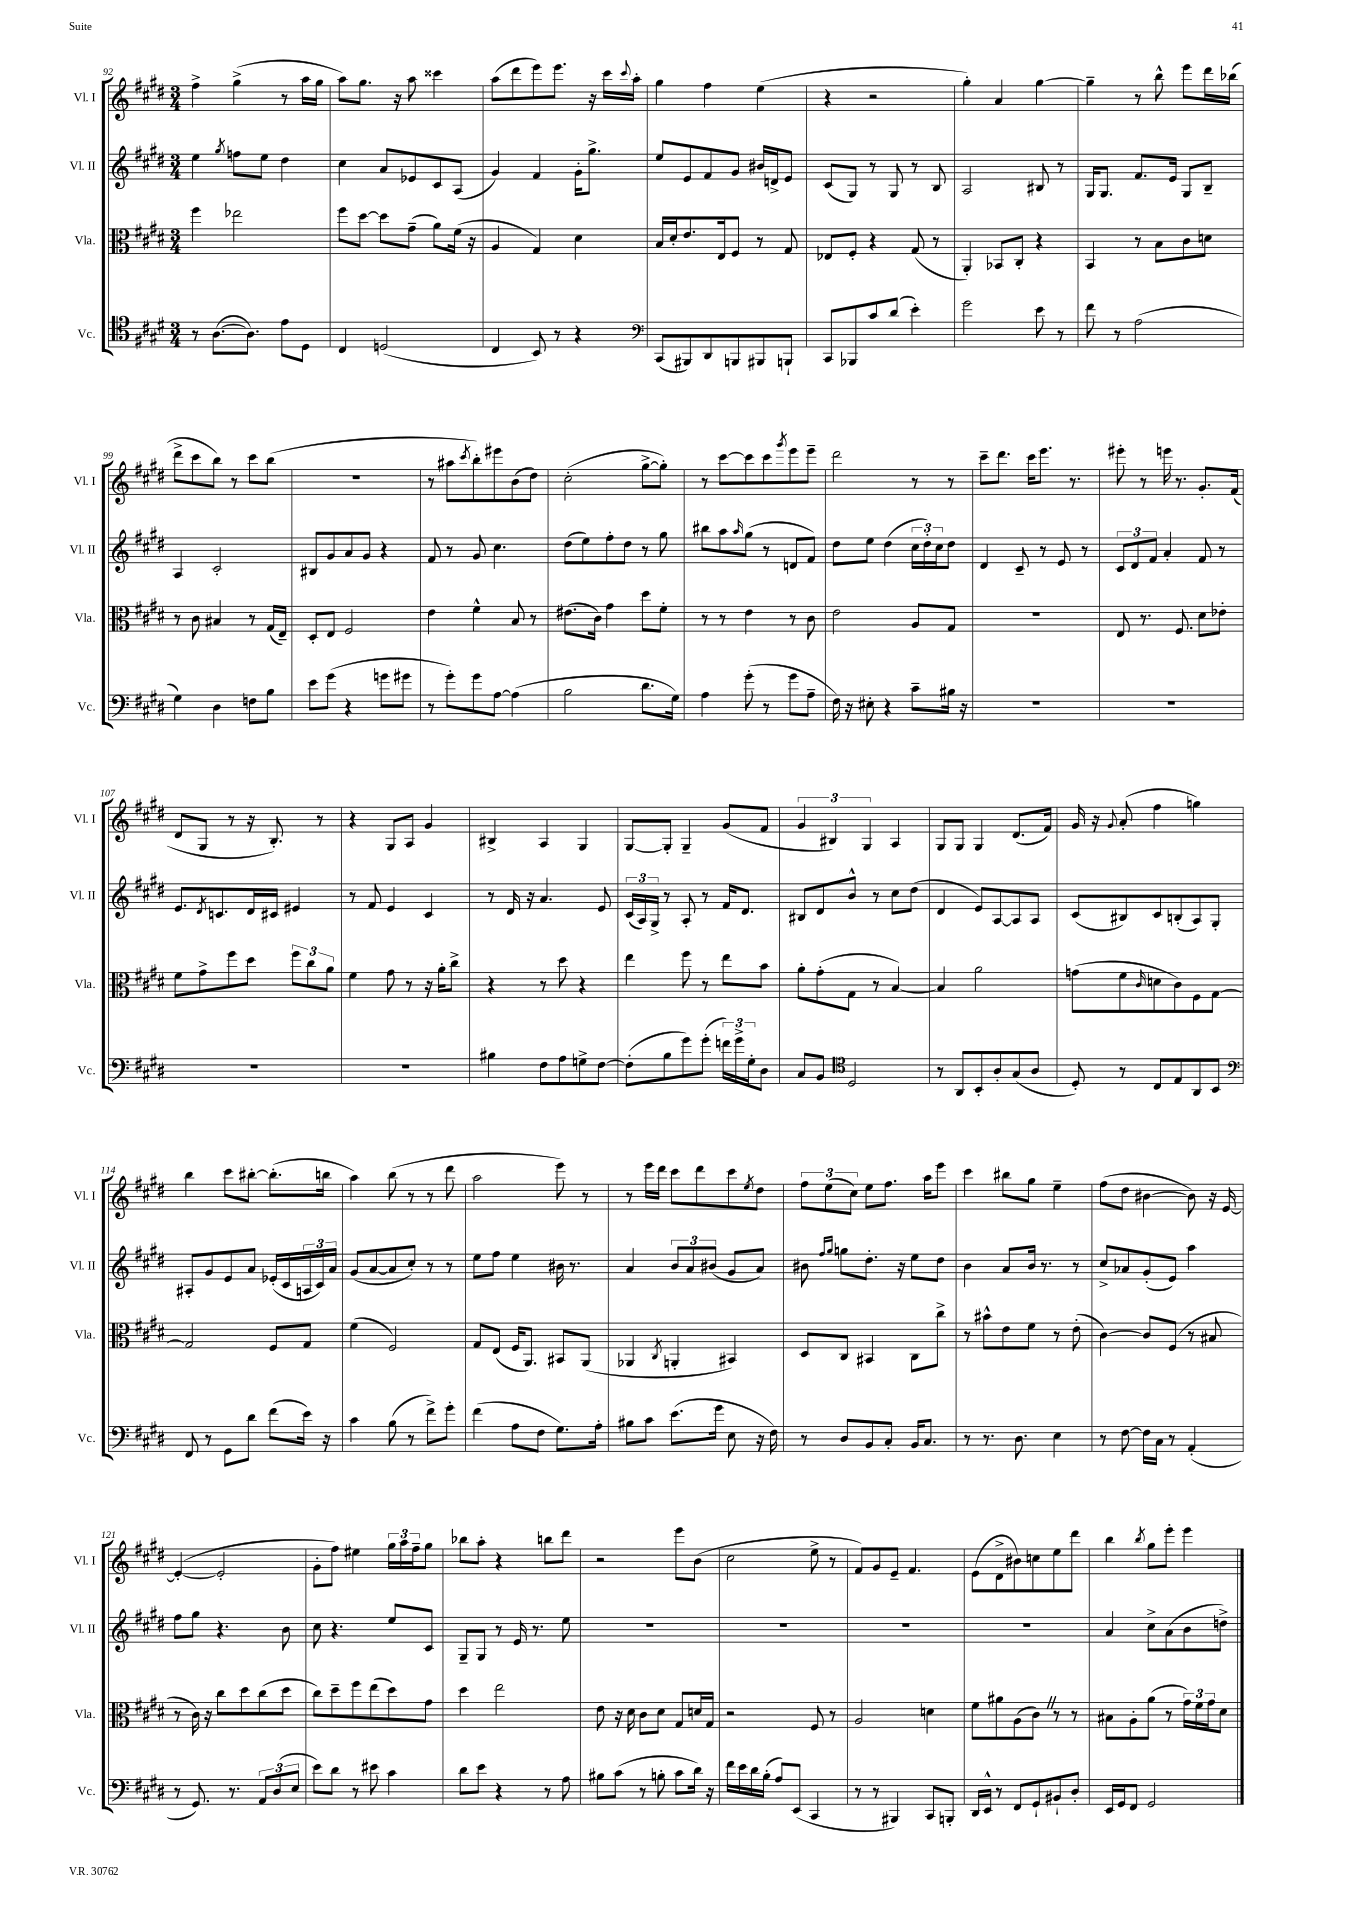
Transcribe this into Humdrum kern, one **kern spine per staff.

**kern	**kern	**kern	**kern
*part4	*part3	*part2	*part1
*staff4	*staff3	*staff2	*staff1
*I"Vc.	*I"Vla.	*I"Vl. II	*I"Vl. I
*I'Vc.	*I'Vla.	*I'Vl. II	*I'Vl. I
*clefC4	*clefC3	*clefG2	*clefG2
*k[f#c#g#d#]	*k[f#c#g#d#]	*k[f#c#g#d#]	*k[f#c#g#d#]
*M3/4	*M3/4	*M3/4	*M3/4
=92	=92	=92	=92
8r	4ff#\	4ee\	4ff#^\
([8.A\L	.	.	.
.	.	8qgg#/	.
.	2ee-X\	8ffn\L	(4gg#^\
8.A\J])	.	.	.
.	.	8ee\J	.
8e\L	.	4dd#\	8r
8D#\J	.	.	16aa\LL
.	.	.	16gg#\JJ
=93	=93	=93	=93
4C#/	8ff#\L	4cc#\	8aa\L)
.	[8dd#\J	.	8.gg#\J
(2Dn/	8dd#\L]	8a/L	.
.	.	.	16r
.	(8g#~\J	8e-X/	8aa\
.	8a\L)	8c#/	4ccc##X\
.	(16f#\Jk	(8A/J	.
.	16r	.	.
=94	=94	=94	=94
4C#/	4A/	4g#/)	(8aa\L
.	.	.	8ddd#\
8BB/)	4G#/)	4f#/	8eee\)
8r	.	.	8.eee\J
4r	4d#\	16g#'\KL	.
.	.	8.gg#^\J	16r
.	.	.	16ccc#\LL
.	.	.	8qqccc#/
.	.	.	16aa'\JJ
=95	=95	=95	=95
*clefF4	*	*	*
(8CC#/L	16B/LL	8ee/L	4gg#\
.	16d#'/J	.	.
8BBB#X/)	8.e/	8e/	.
8DD#/	.	8f#/	4ff#\
.	16E/k	.	.
8BBBn/	8F#/J	8g#/J	.
8BBB#X/	8r	16b#X/LL	(4ee\
.	.	16dn^/J	.
8BBBn`/J	8G#/	8e/J	.
=96	=96	=96	=96
8CC#/L	8E-X/L	(8c#/L	4r
8BBB-X/	8F#'/J	8G#/J)	.
8c#/	4r	8r	2r
(8d#/J	.	8G#/	.
4e'\)	(8G#/	8r	.
.	8r	8B/	.
=97	=97	=97	=97
2g#\	4AA'/)	2A/	4gg#'\)
.	8BB-X/L	.	4a/
.	8C#'/J	.	.
8e\	4r	8B#X/	[4gg#\
8r	.	8r	.
=98	=98	=98	=98
8f#\	4BB/	16G#/KL	4gg#~\]
.	.	8.G#/J	.
8r	.	.	.
(2A\	8r	8.f#/L	8r
.	8B\L	.	8bb^^\
.	.	16e/Jk	.
.	8c#\	8G#/L	8eee\L
.	8dn\J	8B~/J	16ddd#\L
.	.	.	(16bb-X\JJ
!!LO:LB:g=z
=99	=99	=99	=99
4G#\)	8r	4A/	8ddd#^\L
.	8c#\	.	8ccc#\
4D#\	4B#X/	2c#'/	8bb\J)
.	.	.	8r
8Fn\L	8r	.	8ccc#\L
8B\J	(16G#/LL	.	(8bb\J
.	16E~/JJ)	.	.
=100	=100	=100	=100
8e\L	8D#'/L	8B#X/L	2.r
(8g#\J	8E/J	8g#/	.
4r	2F#/	8a/	.
.	.	8g#/J	.
8gn\L	.	4r	.
8g#X\J	.	.	.
=101	=101	=101	=101
8r	4e\	8f#/	8r
8g#'\L)	.	8r	8aa#X\L
.	.	.	8qccc#/
8g#\	4f#^^\	8g#/	8bb'\)
[8A\J	.	4.cc#\	8eee#X\
(4A\]	8B/	.	(8b\
.	8r	.	8dd#\J)
=102	=102	=102	=102
2B\	(8.e#X\L	(8dd#\L	(2cc#'\
.	.	8ee\)	.
.	16c#\Jk)	.	.
.	4g#\	8ff#'\	.
.	.	8dd#\J	.
8.d#\L	8dd#\L	8r	[8gg#^\L
.	8f#'\J	8gg#\	8gg#'\J])
16G#\Jk)	.	.	.
=103	=103	=103	=103
4A\	8r	8bb#X\L	8r
.	8r	8aa\	[8ccc#\L
.	.	16qqaa/	.
(8g#'\	4e\	(8gg#\J	8ccc#\]
8r	.	8r	8ccc#\
.	.	.	8qggg#/
8g#\L	8r	8dn/L	8eee\
8A~\J	8c#\	8f#/J)	8eee~\J
=104	=104	=104	=104
16F#\)	2e\	8dd#\L	2ddd#\
16r	.	.	.
8E#X'\	.	8ee\J	.
4r	.	(4dd#\	.
8c#~\L	8A/L	24cc#\LL	8r
.	.	24dd#'\)	.
.	.	24cc#\J	.
16B#X\Jk	8G#/J	8dd#\J	8r
16r	.	.	.
=105	=105	=105	=105
2.r	2.r	4d#/	8ccc#~\L
.	.	.	8.ddd#\J
.	.	8c#~/	.
.	.	.	16ccc#\KL
.	.	8r	8.eee\J
.	.	8e/	.
.	.	.	8.r
.	.	8r	.
=106	=106	=106	=106
2.r	8E/	12c#/L	8eee#X'\
.	.	12d#/	.
.	8.r	.	8r
.	.	12f#/J	.
.	.	4a'/	16eeen\
.	8.F#/	.	8.r
.	8d#\L	8f#/	8.g#'/L
.	8e-X'\J	8r	.
.	.	.	(16f#/Jk
!!LO:LB:g=z
=107	=107	=107	=107
2.r	8f#\L	8.e/L	8d#/L
.	8g#^\	.	8G#/J
.	.	8qd#/	.
.	.	8.cn/	.
.	8ff#\	.	8r
.	8dd#\J	16d#/L	16r
.	.	16c#X/JJ	8.B'/)
.	12ff#\L	4e#X/	.
.	12cc#\	.	.
.	.	.	8r
.	12a\J	.	.
=108	=108	=108	=108
2.r	4f#\	8r	4r
.	.	8f#/	.
.	8g#\	4e/	8G#/L
.	8r	.	8A/J
.	16r	4c#/	4g#/
.	16a'\KL	.	.
.	8cc#^\J	.	.
=109	=109	=109	=109
4B#X\	4r	8r	4B#X^/
.	.	16d#/	.
.	.	16r	.
8F#\L	8r	4.a/	4A/
8A\	8dd#\	.	.
8Gn^\	4r	.	4G#/
[8F#\J	.	8e/	.
=110	=110	=110	=110
(8F#'\L]	4ee\	(24c#/LL	[8G#/L
.	.	24A/)	.
.	.	24G#^/JJ	.
8B\	.	8r	8G#'/J]
8g#\)	8ff#\	8A'/	4G#~/
(8g#'\J	8r	8r	.
24fn\LL)	8ee\L	16f#/KL	(8g#/L
24g#^\	.	.	.
.	.	8.d#/J	.
24G#'\J	.	.	.
8D#\J	8b\J	.	8f#/J
=111	=111	=111	=111
8C#/L	8a'\L	8B#X/L	6g#/
8BB/J	(8g#'\	8d#/	.
.	.	.	6B#X/)
*clefC4	*	*	*
2D#/	8G#\J	8b^^/J	.
.	.	.	6G#/
.	8r	8r	.
.	[4B/)	8cc#\L	4A/
.	.	(8dd#\J	.
=112	=112	=112	=112
8r	4B/]	4d#/	8G#/L
8AA/L	.	.	8G#/J
8BB'/	2a\	8e/L)	4G#/
8A'/	.	[8A/	.
(8G#/	.	8A/]	(8.d#/L
8A/J	.	8A/J	.
.	.	.	16f#/Jk)
=113	=113	=113	=113
8D#'/)	(8gn\L	(8c#/L	16g#/
.	.	.	16r
.	.	.	8qqg#/
8r	8f#\	8B#X/)	(8a'/
.	16qqc#/	.	.
8C#/L	8dn\	8c#/	4ff#\
8E/	8c#\)	(8Bn'/	.
8AA/	8F#\	8A/)	4ggn\)
8BB/J	[8G#\J	8G#'/J	.
!!LO:LB:g=z
=114	=114	=114	=114
*clefF4	*	*	*
8FF#/	2G#/]	8A#X'/L	4bb\
8r	.	8g#/	.
8GG#\L	.	8e/	8ccc#\L
8d#\J	.	8a/J	[8bb#X'\J
(8f#\L	8F#/L	(16e-X'/LL	(8.bb#'\L]
.	.	16c#/	.
16e\Jk)	8G#/J	24An/	.
.	.	24c#/)	.
16r	.	.	16bbn\Jk
.	.	24a/JJ	.
=115	=115	=115	=115
4c#\	(4f#\	(8g#/L	4aa\)
.	.	[8a/	.
(8B\	2F#/)	8a/]	(8bb\
8r	.	8cc#'/J)	8r
8f#^\L)	.	8r	8r
8g#'\J	.	8r	8ddd#\
=116	=116	=116	=116
(4f#\	8G#/L	8ee\L	2aa\
.	(8E/J	8ff#\J	.
8A\L	16F#/KL	4ee\	.
.	8.AA/J)	.	.
8F#\J	.	.	.
8.G#\L)	8BB#X/L	16b#X\	8eee\)
.	.	8.r	.
.	(8AA/J	.	8r
16A'\Jk	.	.	.
=117	=117	=117	=117
8B#X\L	4AA-X/	4a/	8r
8c#\J	.	.	16eee\LL
.	.	.	16ddd#\JJ
.	8qC#/	.	.
(8.e\L	4AAn'/	12b/L	8ccc#\L
.	.	12a/	.
.	.	.	8ddd#\
.	.	(12b#X/J	.
16g#\Jk	.	.	.
8E\	4BB#X/)	8g#/L	8ccc#\
.	.	.	8qee/
16r	.	8a/J)	8dd#\J
16F#\)	.	.	.
=118	=118	=118	=118
8r	8D#/L	8b#X\	12ff#\L
.	.	.	(12ee\
.	.	16qqff#/LL	.
.	.	16qqgg#/JJ	.
8D#/L	8C#/J	8ggn\L	.
.	.	.	12cc#\J)
8BB/	4BB#X/	8.dd#'\J	8ee\L
8C#'/J	.	.	8.ff#\J
.	.	16r	.
16BB/KL	8C#\L	8ee\L	.
8.C#/J	.	.	16aa\KL
.	8cc#^\J	8dd#\J	8eee\J
=119	=119	=119	=119
8r	8r	4b\	4ccc#\
8.r	8b#X^^\L	.	.
.	8e\	8a/L	8bb#X\L
8.D#\	.	.	.
.	8f#\J	16b/Jk	8gg#\J
.	.	8.r	.
4E\	8r	.	4ee~\
.	(8e'\	8r	.
=120	=120	=120	=120
8r	[4c#\)	8cc#^/L	(8ff#\L
[8F#\	.	8a-X/	8dd#\J
16F#\LL]	8c#/L]	(8g#'/	[4b#X\
16C#\JJ	.	.	.
8r	(8F#/J	8e/J)	.
(4AA'/	8r	4aa\	8b#\])
.	8B#X/	.	16r
.	.	.	[16e/
!!LO:LB:g=z
=121	=121	=121	=121
8r	8r	8ff#\L	(4e'/_
8.GG#/)	16c#\)	8gg#\J	.
.	16r	.	.
.	8cc#\L	4.r	2e'/]
8.r	.	.	.
.	8dd#\	.	.
12AA/L	(8cc#\	.	.
(12D#/	.	.	.
.	8dd#\J	8b\	.
12E/J	.	.	.
=122	=122	=122	=122
8e\L)	8cc#\L)	8cc#\	8g#'\L
8d#\J	8dd#~\	4.r	8ff#\J)
8r	8ff#\	.	4ee#X\
8e#X\	(8ee\	.	.
4c#\	8dd#\)	8ee/L	24gg#\LL
.	.	.	24aa\
.	.	.	24ff#~\J
.	8g#\J	8c#/J	8gg#\J
=123	=123	=123	=123
8d#\L	4dd#\	8G#~/L	8bb-X\L
8e\J	.	8G#/J	8aa'\J
4r	2ee\	8r	4r
.	.	16e/	.
.	.	8.r	.
8r	.	.	8bbn\L
8A\	.	8ee\	8ddd#\J
=124	=124	=124	=124
8B#X\L	8e\	2.r	2r
(8c#\J	16r	.	.
.	16d#\	.	.
8r	8c#\L	.	.
8Bn'\	8d#\J	.	.
8c#\L	8G#/L	.	8eee\L
16d#\Jk)	16dn/L	.	(8b\J
16r	16G#/JJ	.	.
=125	=125	=125	=125
16f#\LL	2r	2.r	2cc#\
16e\	.	.	.
16d#\	.	.	.
(16B'\JJ	.	.	.
8A/L)	.	.	.
(8EE/J	.	.	.
4CC#/	8F#/	.	8ee^\
.	8r	.	8r
=126	=126	=126	=126
8r	2A/	2.r	8f#/L)
8r	.	.	8g#/
4BBB#X/)	.	.	8e~/J
.	.	.	4.f#/
8CC#/L	4dn\	.	.
8BBBn'/J	.	.	.
=127	=127	=127	=127
16DD#/LL	8f#\L	2.r	(8e\L
16EE^^/JJ	.	.	.
8r	8a#X\	.	8d#^\
8FF#/L	(8A\	.	8b#X\)
8GG#`/	8c#Z\J)	.	8ccn\
8BB#X`/	8r	.	8ee\
8D#'/J	8r	.	8ddd#\J
=128	=128	=128	=128
16EE/LL	8B#X\L	4a/	4bb\
16GG#/J	.	.	.
8FF#/J	8A'\	.	.
.	.	.	8qbb/
2GG#/	(8a\J	8cc#^\L	8gg#\L
.	8r	(8a\	8eee'\J
.	24g#\LL)	8b\	4eee\
.	24f#\	.	.
.	24g#\J	.	.
.	8d#\J	8ddn^\J)	.
==	==	==	==
*-	*-	*-	*-
